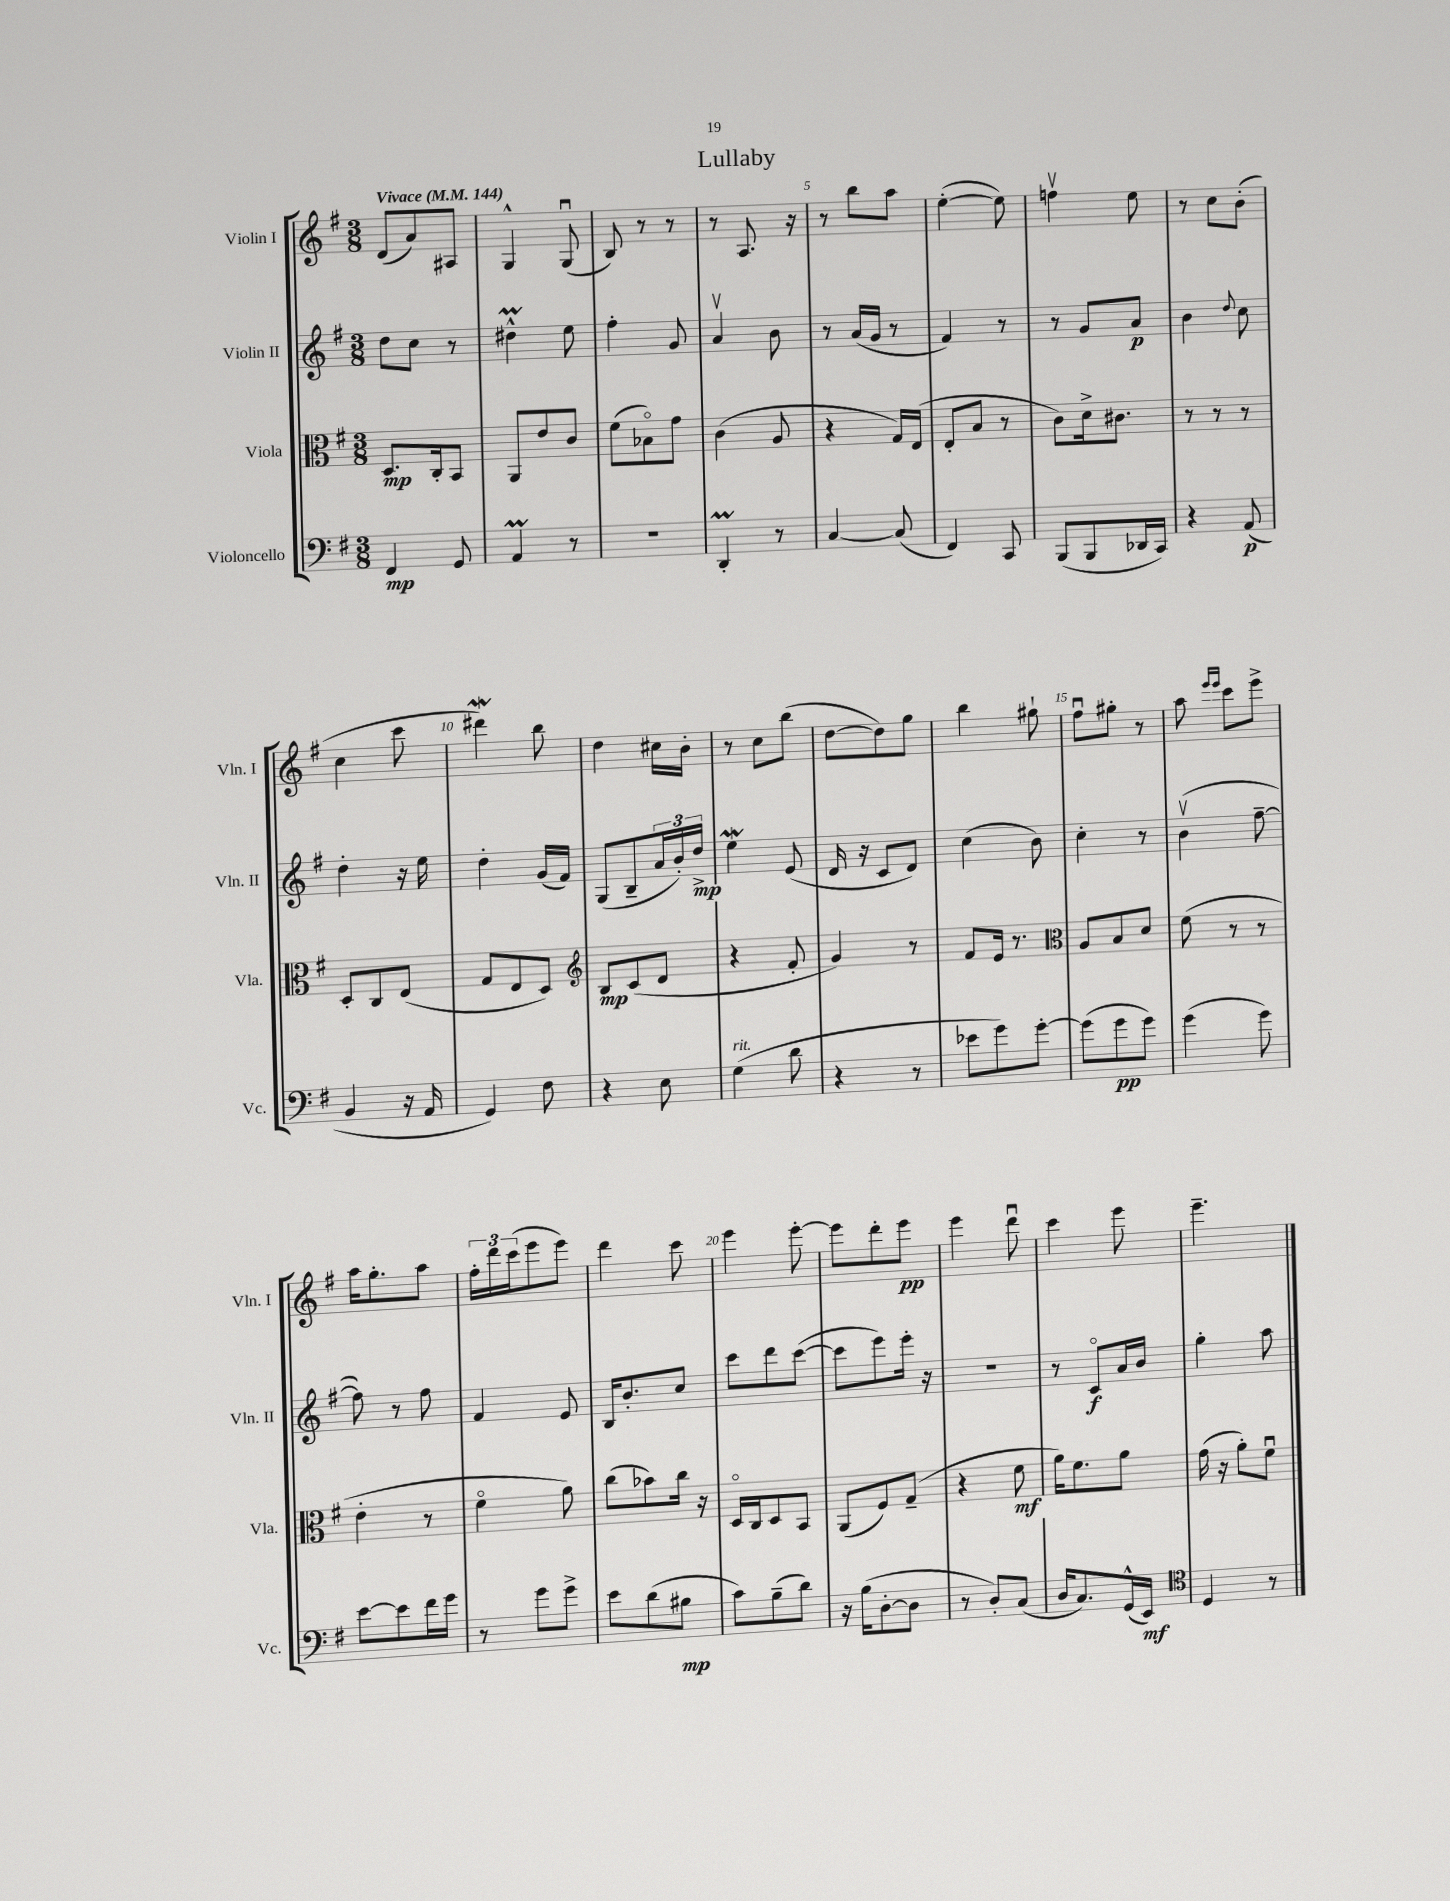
\header { title = "Lullaby" }
<<
\new StaffGroup <<
\new Staff = "s0" \with { instrumentName = "Violin I" shortInstrumentName = "Vln. I" } {
    \clef treble \key g \major \numericTimeSignature \time 3/8 \tempo "Vivace" 4 = 144
    d'8( a'8) ais8 |
    g4-^ g8\downbow( |
    b8) r8 r8 |
    r8 a8. r16 |
    r8 b''8 a''8 |
    e''4~-.( e''8) |
    f''4\upbow e''8 |
    r8 c''8 b'8-.( |
    c''4 c'''8 |
    dis'''4\mordent) b''8 |
    d''4 cis''16 b'16-. |
    r8 c''8 b''8( |
    d''8~ d''8) g''8 |
    b''4 gis''8-! |
    fis''8\downbow gis''8-. r8 |
    a''8 \grace { e'''16 e'''16 } c'''8 e'''8-> |
    a''16 g''8.-. a''8 |
    \tuplet 3/2 { fis''16-. d'''16 c'''16( } e'''8 e'''8) |
    d'''4 c'''8 |
    e'''4 e'''8~-. |
    e'''8 d'''8-. e'''8\pp |
    e'''4 d'''8\downbow |
    c'''4 e'''8 |
    e'''4.-- \bar "|." |
}
\new Staff = "s1" \with { instrumentName = "Violin II" shortInstrumentName = "Vln. II" } {
    \clef treble \key g \major \numericTimeSignature \time 3/8
    d''8 c''8 r8 |
    dis''4-^\prall e''8 |
    fis''4-. g'8 |
    a'4\upbow b'8 |
    r8 a'16( g'16 r8 |
    fis'4) r8 |
    r8 g'8 a'8\p |
    b'4 \appoggiatura { d''8 } c''8 |
    d''4-. r16 e''16 |
    d''4-. g'16( fis'16) |
    g8( b8-- \tuplet 3/2 { a'16 b'16-.) d''16->\mp } |
    e''4\mordent e'8( |
    d'16 r16 c'8 d'8) |
    c''4( b'8) |
    c''4-. r8 |
    b'4\upbow( fis''8~-- |
    fis''8) r8 fis''8 |
    fis'4 e'8 |
    b16 b'8.-. c''8 |
    c'''8 d'''8 c'''8~( |
    c'''8 e'''8) e'''16-. r16 |
    R4. |
    r8 c'8\flageolet\f a'16 b'16 |
    g''4-. a''8 \bar "|." |
}
\new Staff = "s2" \with { instrumentName = "Viola" shortInstrumentName = "Vla." } {
    \clef alto \key g \major \numericTimeSignature \time 3/8
    d8.\mp c16-. b,8 |
    a,8 e'8 c'8 |
    fis'8( bes8\flageolet) g'8 |
    c'4( a8 |
    r4 g16) e16( |
    e8-. b8 r8 |
    c'8) d'16-> cis'8. |
    r8 r8 r8 |
    d8-. c8 e8( |
    g8 e8 d8) |
    \clef treble b8\mp c'8( d'8 |
    r4 fis'8-. |
    g'4) r8 |
    fis'8 e'16 r8. |
    \clef alto a8 b8 d'8 |
    fis'8( r8 r8 |
    e'4-. r8 |
    fis'4\flageolet a'8) |
    c''8( bes'8) c''16 r16 |
    d16\flageolet c16 d8 b,8 |
    a,8( fis8) g8--( |
    r4 fis'8\mf |
    a'16) fis'8. a'8 |
    g'16( r16 a'8-.) fis'8\downbow \bar "|." |
}
\new Staff = "s3" \with { instrumentName = "Violoncello" shortInstrumentName = "Vc." } {
    \clef bass \key g \major \numericTimeSignature \time 3/8
    fis,4\mp g,8 |
    a,4\prall r8 |
    R4. |
    d,4-.\prall r8 |
    c4~ c8( |
    fis,4) c,8 |
    b,,8( b,,8 des,16 c,16) |
    r4 a,8\p( |
    b,4 r16 a,16 |
    g,4) fis8 |
    r4 e8 |
    g4^\markup { \italic "rit." }( d'8 |
    r4 r8 |
    ees'8 g'8) g'8~-. |
    g'8( g'8\pp g'8) |
    g'4( g'8) |
    e'8~ e'8 fis'16 g'16 |
    r8 g'8 g'8-> |
    e'8 d'8( bis8\mp |
    c'8) b8--( d'8) |
    r16 b16( d8~-. d8 |
    r8 d8-.) c8( |
    d16 c8.) g,16-^( e,16\mf) |
    \clef tenor d4 r8 \bar "|." |
}
>>
>>
\layout { \context { \Score \override BarNumber.break-visibility = ##(#f #t #t) barNumberVisibility = #(every-nth-bar-number-visible 5) } }
